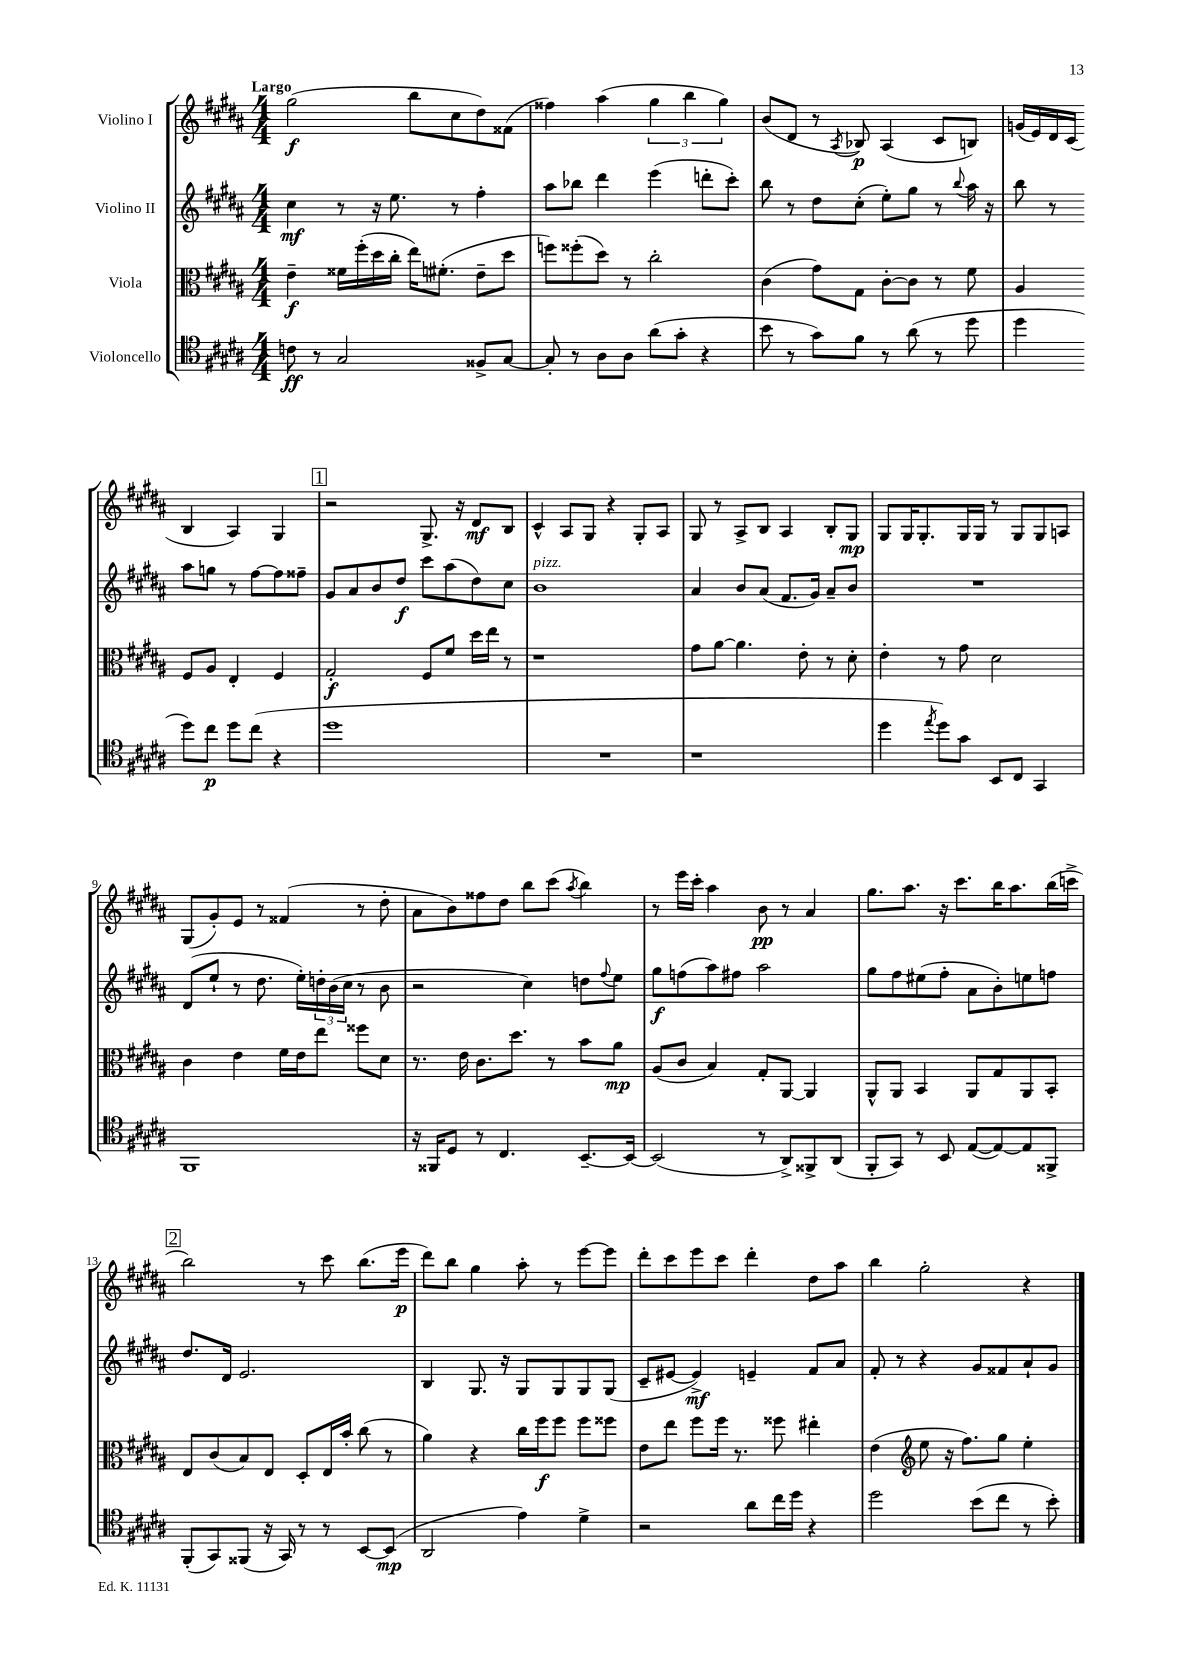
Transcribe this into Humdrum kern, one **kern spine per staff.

**kern	**kern	**kern	**kern
*staff4	*staff3	*staff2	*staff1
*clefC4	*clefC3	*clefG2	*clefG2
*k[f#c#g#d#a#]	*k[f#c#g#d#a#]	*k[f#c#g#d#a#]	*k[f#c#g#d#a#]
*M4/4	*M4/4	*M4/4	*M4/4
8c\	4e~\	4cc#\	(2gg#\
8r	.	.	.
2G#/	16f##\LL	8r	.
.	(16ff#'\	.	.
.	16dd#\	16r	.
.	16cc#'\JJ	8.ee\	.
.	16ee\LK)	.	8bb\L
.	(8.f#'\J	.	.
.	.	8r	8cc#\
8F##^/L	8e~\L	4ff#'\	8dd#\)
[8G#/J	8dd#\J	.	(8f##\J
=	=	=	=
8G#'/]	8ff\L)	8aa#\L	4ff##\)
8r	(8ff##'\	8bb-\J	.
8A#\L	8dd#\J)	4ddd#\	(4aa#\
8A#\J	8r	.	.
(8a#\L	2cc#'\	(4eee\	6gg#\
8g#'\J	.	.	.
.	.	.	6bb\
4r	.	8ddd'\L	.
.	.	.	6gg#\)
.	.	8ccc#'\J)	.
=	=	=	=
8b\	(4c#\	8bb\	(8b/L
8r	.	8r	8d#/J
8g#\L)	8g#\L)	8dd#\L	8r
.	.	.	8qA#/
8f#\J	8G#\J	(8cc#'\J	8B-/)
8r	[8c#'\L	8ee'\L)	(4A#/
(8a#\	8c#\]J	8gg#\J	.
8r	8r	8r	8c#/L
.	.	8qqbb/	.
8dd#\	8f#\	16aa#\	8B/J)
.	.	16r	.
=	=	=	=
4dd#\	4A#/	8bb\	(16g/LL
.	.	.	16e/)
.	.	8r	16d#/
.	.	.	(16c#/JJ
8dd#\L)	8F#/L	8aa#\L	4B/
8cc#\J	8A#/J	8gg\J	.
8dd#\L	4E'/	8r	4A#/)
(8cc#\J	.	[8ff#\L	.
4r	4F#/	8ff#\]	4G#/
.	.	8ff##~\J	.
=	=	=	=
1dd#	2G#'/	8g#/L	2r
.	.	8a#/	.
.	.	8b/	.
.	.	8dd#/J	.
.	8F#/L	8ccc#\L	8.G#^/
.	8f#/J	(8aa#\	.
.	.	.	16r
.	16dd#\LL	8dd#\)	8d#/L
.	16ee\JJ	.	.
.	8r	8cc#\J	8B/J
=	=	=	=
1r	1r	1b	4c#^^/
.	.	.	8A#/L
.	.	.	8G#/J
.	.	.	4r
.	.	.	8G#'/L
.	.	.	8A#/J
=	=	=	=
1r	8g#\L	4a#/	8G#/
.	[8a#\J	.	8r
.	4.a#\]	8b/L	8A#^/L
.	.	(8a#/J	8B/J
.	.	8.f#/L	4A#/
.	8e'\	.	.
.	.	16g#/Jk)	.
.	8r	8a#~/L	8B'/L
.	8d#'\	8b/J	8G#/J
=	=	=	=
4dd#\	4e'\	1r	8G#/L
.	.	.	16G#/K
.	.	.	8.G#'/
8qee/	.	.	.
8dd#\L)	8r	.	.
8g#\J	8g#\	.	16G#/L
.	.	.	16G#/JJ
8BB/L	2d#\	.	8r
8C#/J	.	.	8G#/L
4GG#/	.	.	8G#/
.	.	.	8A/J
=	=	=	=
1FF#	4c#\	(8d#/L	(8G#/L
.	.	8ee`/J	8g#'/)
.	4e\	8r	8e/J
.	.	8.dd#\	8r
.	16f#\LL	.	(4f##/
.	16e\J	16ee'\LL)	.
.	8ee\J	24dd'\	.
.	.	(24b\	.
.	.	24cc#\JJ	.
.	8ff##\L	8r	8r
.	8d#\J	8b\	8dd#'\
=	=	=	=
16r	8.r	2r	8a#\L
16FF##/LK	.	.	.
8D#/J	.	.	8b\)
.	16e\	.	.
8r	8.c#\L	.	8ff##\
4.C#/	.	.	8dd#\J
.	8.dd#\J	.	.
.	.	4cc#\)	8bb\L
.	8r	.	(8ccc#\J
.	.	.	8qaa#/
[8.BB~/L	8b\L	8dd\L	4bb\)
.	.	8qqff#/	.
.	8a#\J	8ee\J	.
16BB/_Jk	.	.	.
=	=	=	=
(2BB/]	(8A#/L	8gg#\L	8r
.	8c#/J	(8ff\	16eee\LL
.	.	.	16ccc#'\JJ
.	4B/)	8aa#\)	4aa#\
.	.	8ff#\J	.
8r	8G#'/L	2aa#\	8b\
8AA#^/L)	[8AA#/J	.	8r
8FF##^/	4AA#/]	.	4a#/
(8AA#/J	.	.	.
=	=	=	=
8FF#'/L	8AA#^^/L	8gg#\L	8.gg#\L
8GG#/J)	8AA#/J	8ff#\	.
.	.	.	8.aa#\J
8r	4BB/	(8ee#\	.
8BB/	.	8ff#'\J	16r
.	.	.	8.ccc#\L
([8E/L	8AA#/L	8a#\L	.
8E/_)	8G#/	8b'\)	16bb\K
.	.	.	8.aa#\
8E/]	8AA#/	8ee\	.
8FF##^/J	8BB'/J	8ff\J	(16bb\L
.	.	.	16ccc^\JJ
=	=	=	=
(8FF#'/L	8E/L	8.dd#/L	2bb\)
8GG#/)	(8c#/	.	.
.	.	16d#/Jk	.
(8FF##/J	8B/)	2.e/	.
16r	8E/J	.	.
16GG#/)	.	.	.
8r	8D#'/L	.	8r
8r	16E/L	.	8ccc#\
.	16b'/JJ	.	.
[8BB/L	(8cc#\	.	(8.bb\L
(8BB/]J	8r	.	.
.	.	.	16eee\Jk
=	=	=	=
2AA#/	4a#\)	4B/	8ddd#\L)
.	.	.	8bb\J
.	4r	8.G#/	4gg#\
.	.	16r	.
4e\)	16cc#\LL	8G#/L	8aa#'\
.	16ff#\J	.	.
.	8ff#\J	8G#/	8r
4d#^\	8ff#\L	8G#/	[8eee\L
.	8ff##\J	(8G#/J	8eee\]J
=	=	=	=
2r	8e\L	8c#~/L	8ddd#'\L
.	8ee\J	[8e#/J	8ccc#\
.	8ff#\L	4e#^/])	8eee\
.	16ff#\Jk	.	8ccc#\J
.	8.r	.	.
8a#\L	.	4e~/	4ddd#'\
16cc#\L	8ff##\	.	.
16dd#\JJ	.	.	.
4r	4ee#'\	8f#/L	8dd#\L
.	.	8a#/J	8aa#\J
=	=	=	=
2dd#\	(4e\	8f#'/	4bb\
.	.	8r	.
*	*clefG2	*	*
.	8ee\	4r	2gg#'\
.	16r	.	.
.	8.ff#\L)	.	.
(8b\L	.	8g#/L	.
8cc#\J	8gg#\J	8f##/	.
8r	4ee'\	8a#`/	4r
8b'\)	.	8g#/J	.
==	==	==	==
*-	*-	*-	*-
